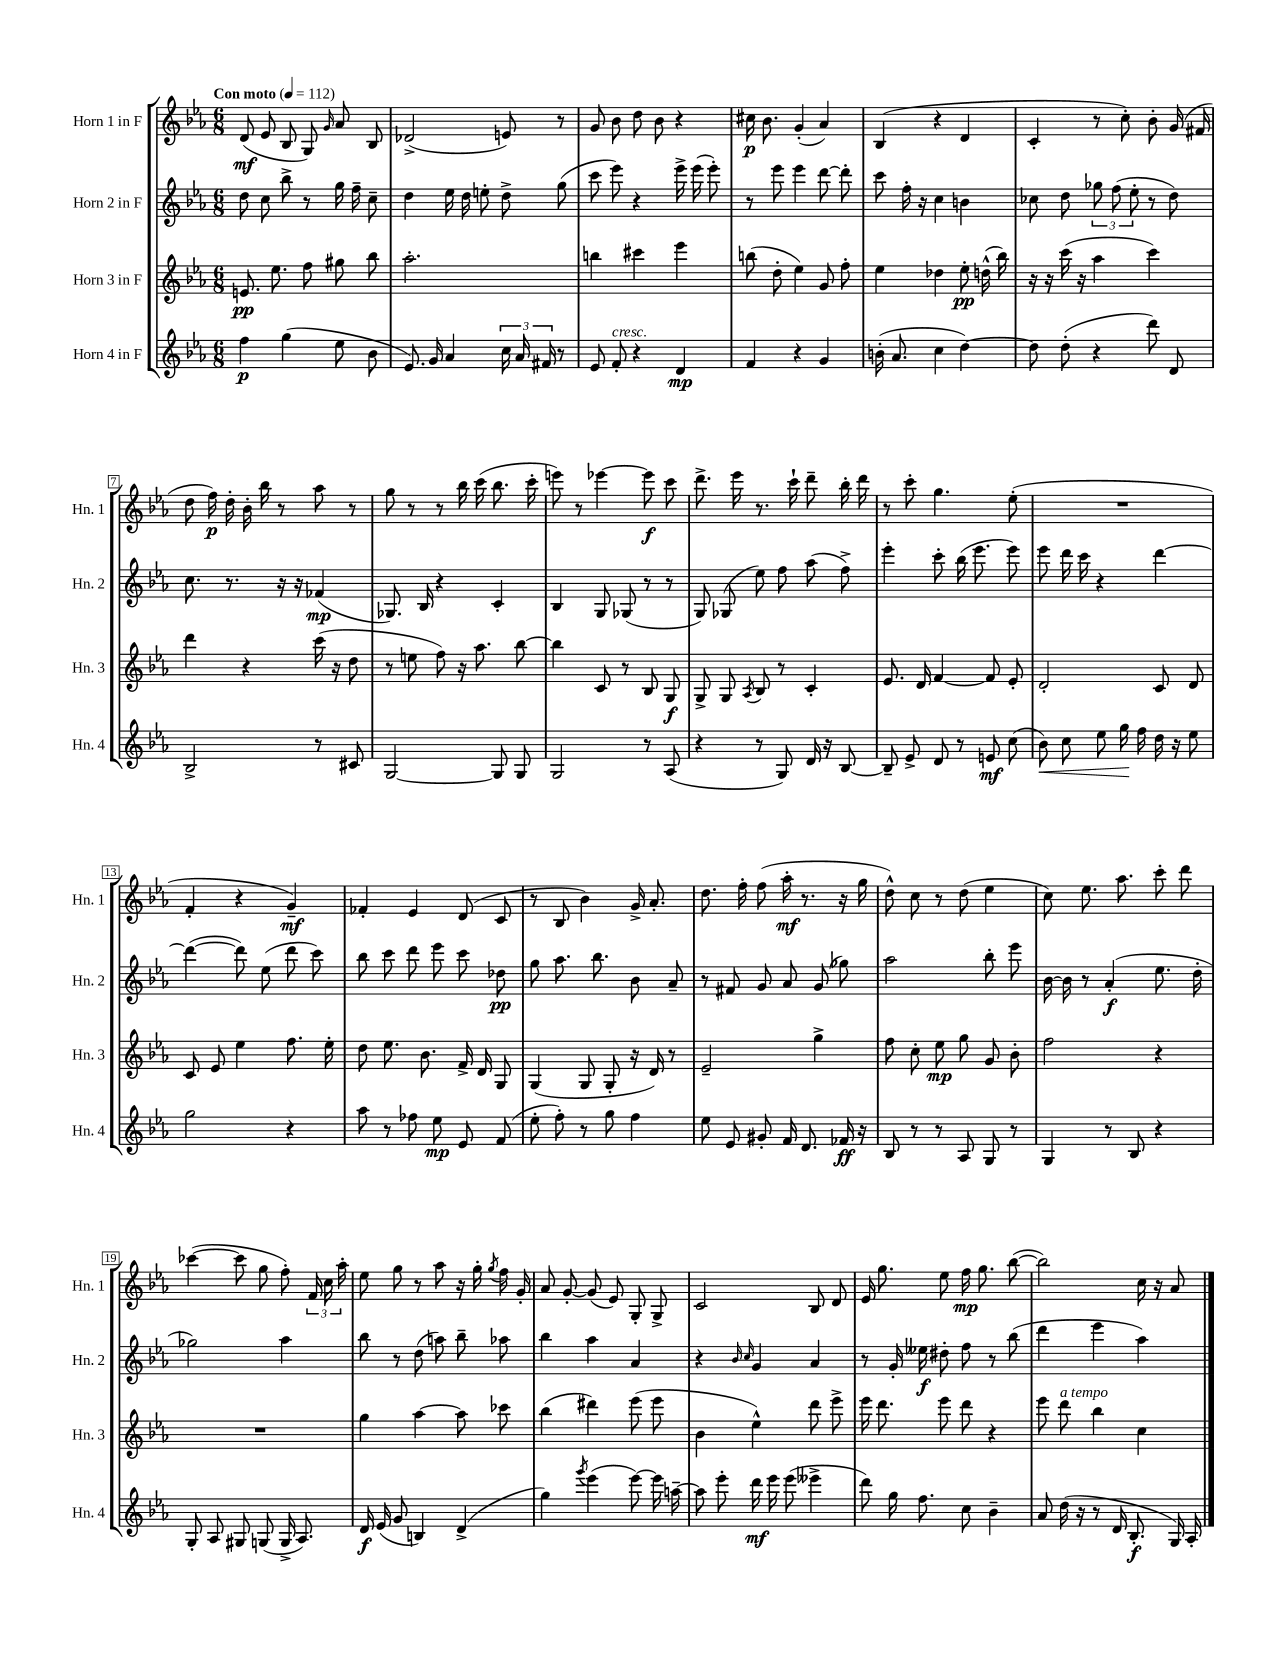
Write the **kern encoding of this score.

**kern	**kern	**kern	**kern
*staff4	*staff3	*staff2	*staff1
*clefG2	*clefG2	*clefG2	*clefG2
*k[b-e-a-]	*k[b-e-a-]	*k[b-e-a-]	*k[b-e-a-]
*M6/8	*M6/8	*M6/8	*M6/8
*MM112	*MM112	*MM112	*MM112
4ff\	8.e/	8dd\	(8d/
.	.	8cc\	8e-/
.	8.ee-\	.	.
(4gg\	.	8bb-^\	8B-/
.	8ff\	8r	8G/)
.	.	.	16qqg/
8ee-\	8gg#\	16gg\	8a-/
.	.	16ff~\	.
8b-\	8bb-\	8cc~\	8B-/
=	=	=	=
8.e-/)	2.aa-'\	4dd\	(2d-^/
16g/	.	.	.
4a-/	.	16ee-\	.
.	.	16dd\	.
.	.	8ee'\	.
24cc\	.	8dd^\	8e/)
24a-/	.	.	.
24f#/	.	.	.
8r	.	(8gg\	8r
=	=	=	=
8e-/	4bb\	8ccc\	8g/
8f'/	.	8eee-\)	8b-\
4r	4ccc#\	4r	8dd\
.	.	.	8b-\
4d/	4eee-\	16eee-^\	4r
.	.	(16eee-\	.
.	.	8eee-'\)	.
=	=	=	=
4f/	(8bb\	8r	16cc#\
.	.	.	8.b-\
.	8dd'\	8eee-\	.
4r	4ee-\)	4eee-\	(4g'/
4g/	8g/	[8ddd\	4a-/)
.	8ff'\	8ddd'\]	.
=	=	=	=
(16b'\	4ee-\	8ccc\	(4B-/
8.a-/	.	.	.
.	.	16ff'\	.
.	.	16r	.
4cc\	4dd-\	4cc\	4r
[4dd\)	8ee-'\	4b\	4d/
.	(16dd^^\	.	.
.	16bb-\)	.	.
=	=	=	=
8dd\]	16r	8cc-\	4c'/
.	16r	.	.
(8dd'\	(16ccc\	8dd\	.
.	16r	.	.
4r	4aa-\	12gg-\	8r
.	.	(12ff\	.
.	.	.	8cc'\)
.	.	12ee-'\	.
8ddd\)	4ccc\)	8r	8b-'\
8d/	.	8dd\)	(16g/
.	.	.	16f#/
=	=	=	=
2B-^/	4ddd\	8.cc\	8dd\
.	.	.	16ff\)
.	.	8.r	16dd'\
.	4r	.	16b-'\
.	.	.	16bb-\
.	.	16r	8r
.	.	16r	.
8r	(16ccc\	(4f-/	8aa-\
.	16r	.	.
8c#/	8dd\	.	8r
=	=	=	=
[2G/	8r	8.G-/)	8gg\
.	8ee\	.	8r
.	.	16B-/	.
.	8ff\)	4r	8r
.	16r	.	16bb-\
.	8.aa-\	.	(16ccc\
8G/]	.	4c'/	8.bb-\
8G/	[8bb-\	.	.
.	.	.	16ccc'\
=	=	=	=
2G/	4bb-\]	4B-/	8eee\)
.	.	.	8r
.	8c/	8G/	[4eee-\
.	8r	(8G-/	.
8r	8B-/	8r	8eee-\]
(8A-/	8G/	8r	8ccc\
=	=	=	=
4r	8G^/	8G/)	8.ddd^\
.	8G/	(8G-/	.
.	.	.	16eee-\
.	8qA-/	.	.
8r	8B-/	8ee-\)	8.r
8G/)	8r	8ff\	.
.	.	.	16ccc`\
16d/	4c'/	(8aa-\	8ddd~\
16r	.	.	.
[8B-/	.	8ff^\)	16bb-'\
.	.	.	16ddd\
=	=	=	=
8B-~/]	8.e-/	4eee-'\	8r
8e-^/	.	.	8ccc'\
.	16d/	.	.
8d/	[4f/	8ccc'\	4.gg\
8r	.	(16bb-\	.
.	.	8.eee-\	.
8e/	8f/]	.	.
(8cc\	8e-'/	8eee-\)	(8ee-'\
=	=	=	=
8b-\)	2d'/	8eee-\	2.r
8cc\	.	16ddd\	.
.	.	16ccc\	.
8ee-\	.	4r	.
16gg\	.	.	.
16ff\	.	.	.
16dd\	8c/	[4ddd\	.
16r	.	.	.
8ee-\	8d/	.	.
=	=	=	=
2gg\	8c/	(4ddd\_	4f'/
.	8e-/	.	.
.	4ee-\	8ddd\])	4r
.	.	(8ee-\	.
4r	8.ff\	8ddd\	4g~/)
.	.	8ccc\)	.
.	16ee-'\	.	.
=	=	=	=
8aa-\	8dd\	8bb-\	4f-'/
8r	8.ee-\	8ccc\	.
8ff-\	.	8ddd\	4e-/
.	8.b-\	.	.
8ee-\	.	8eee-\	.
8e-/	16f^/	8ccc\	(8d/
.	16d/	.	.
(8f/	8G/	8dd-\	8c/
=	=	=	=
8ee-'\	(4G/	8gg\	8r
8ff'\)	.	8.aa-\	8B-/
8r	8G/	.	4b-\)
.	.	8.bb-\	.
8gg\	8G'/	.	.
4ff\	16r	8b-\	16g^/
.	16d/)	.	8.a-'/
.	8r	8a-~/	.
=	=	=	=
8ee-\	2e-~/	8r	8.dd\
8e-/	.	8f#/	.
.	.	.	16ff'\
8g#'/	.	8g/	(8ff\
16f/	.	8a-/	16aa-'\
8.d/	.	.	8.r
.	4gg^\	(8g/	.
16f-/	.	8gg-\)	16r
16r	.	.	16gg\
=	=	=	=
8B-/	8ff\	2aa-\	8dd^^\)
8r	8cc'\	.	8cc\
8r	8ee-\	.	8r
8A-/	8gg\	.	(8dd\
8G/	8g/	8bb-'\	4ee-\
8r	8b-'\	8eee-\	.
=	=	=	=
4G/	2ff\	[16b-\	8cc\)
.	.	16b-\]	.
.	.	8r	8.ee-\
8r	.	(4a-'/	.
.	.	.	8.aa-\
8B-/	.	.	.
4r	4r	8.ee-\	8ccc'\
.	.	.	8ddd\
.	.	16dd'\	.
=	=	=	=
8G'/	2.r	2gg-\)	([4ccc-\
8A-/	.	.	.
8G#/	.	.	8ccc-\]
(8G/	.	.	8gg\
16G^/	.	4aa-\	8ff'\)
8.A-/)	.	.	.
.	.	.	24f/
.	.	.	24cc\
.	.	.	24aa-'\
=	=	=	=
16d/	4gg\	8bb-\	8ee-\
(16e-/	.	.	.
8g/	.	8r	8gg\
4B/)	[4aa-\	(8dd\	8r
.	.	8aa\)	8aa-\
(4d^/	8aa-\]	8bb-~\	16r
.	.	.	16gg'\
.	.	.	8qgg/
.	8ccc-\	8aa-\	16ff\
.	.	.	16g'/
=	=	=	=
4gg\)	(4bb-\	4bb-\	8a-/
.	.	.	[8g'/
8qggg/	.	.	.
(4eee-\	4ddd#\)	4aa-\	(8g/]
.	.	.	8e-/)
[8eee-\)	(8eee-\	4a-/	8G'/
16eee-\]	8eee-\	.	8G^/
[16aa~\	.	.	.
=	=	=	=
8aa\]	4b-\	4r	2c/
8eee-'\	.	.	.
.	.	16qqb-/	.
.	.	16qqcc/	.
16ddd\	4ee-^^\)	4g/	.
16eee-\	.	.	.
(8eee-\	.	.	.
4eee--^\	8ddd\	4a-/	8B-/
.	8eee-^\	.	8d/
=	=	=	=
8ddd\)	16eee-\	8r	16e-/
.	8.ddd\	.	8.gg\
16gg\	.	16g'/	.
8.ff\	.	16ee--\	.
.	8eee-\	8dd#'\	8ee-\
8cc\	8ddd\	8ff\	16ff\
.	.	.	8.gg\
4b-~\	4r	8r	.
.	.	(8bb-\	([8bb-\
=	=	=	=
8a-/	8eee-\	4ddd\	2bb-\])
(16dd\	8ddd\	.	.
16r	.	.	.
8r	4bb-\	4eee-\	.
16d/	.	.	.
8.B-'/	.	.	.
.	4cc\	4aa-\)	16cc\
.	.	.	16r
16G/)	.	.	8a-/
16A-'/	.	.	.
==	==	==	==
*-	*-	*-	*-
